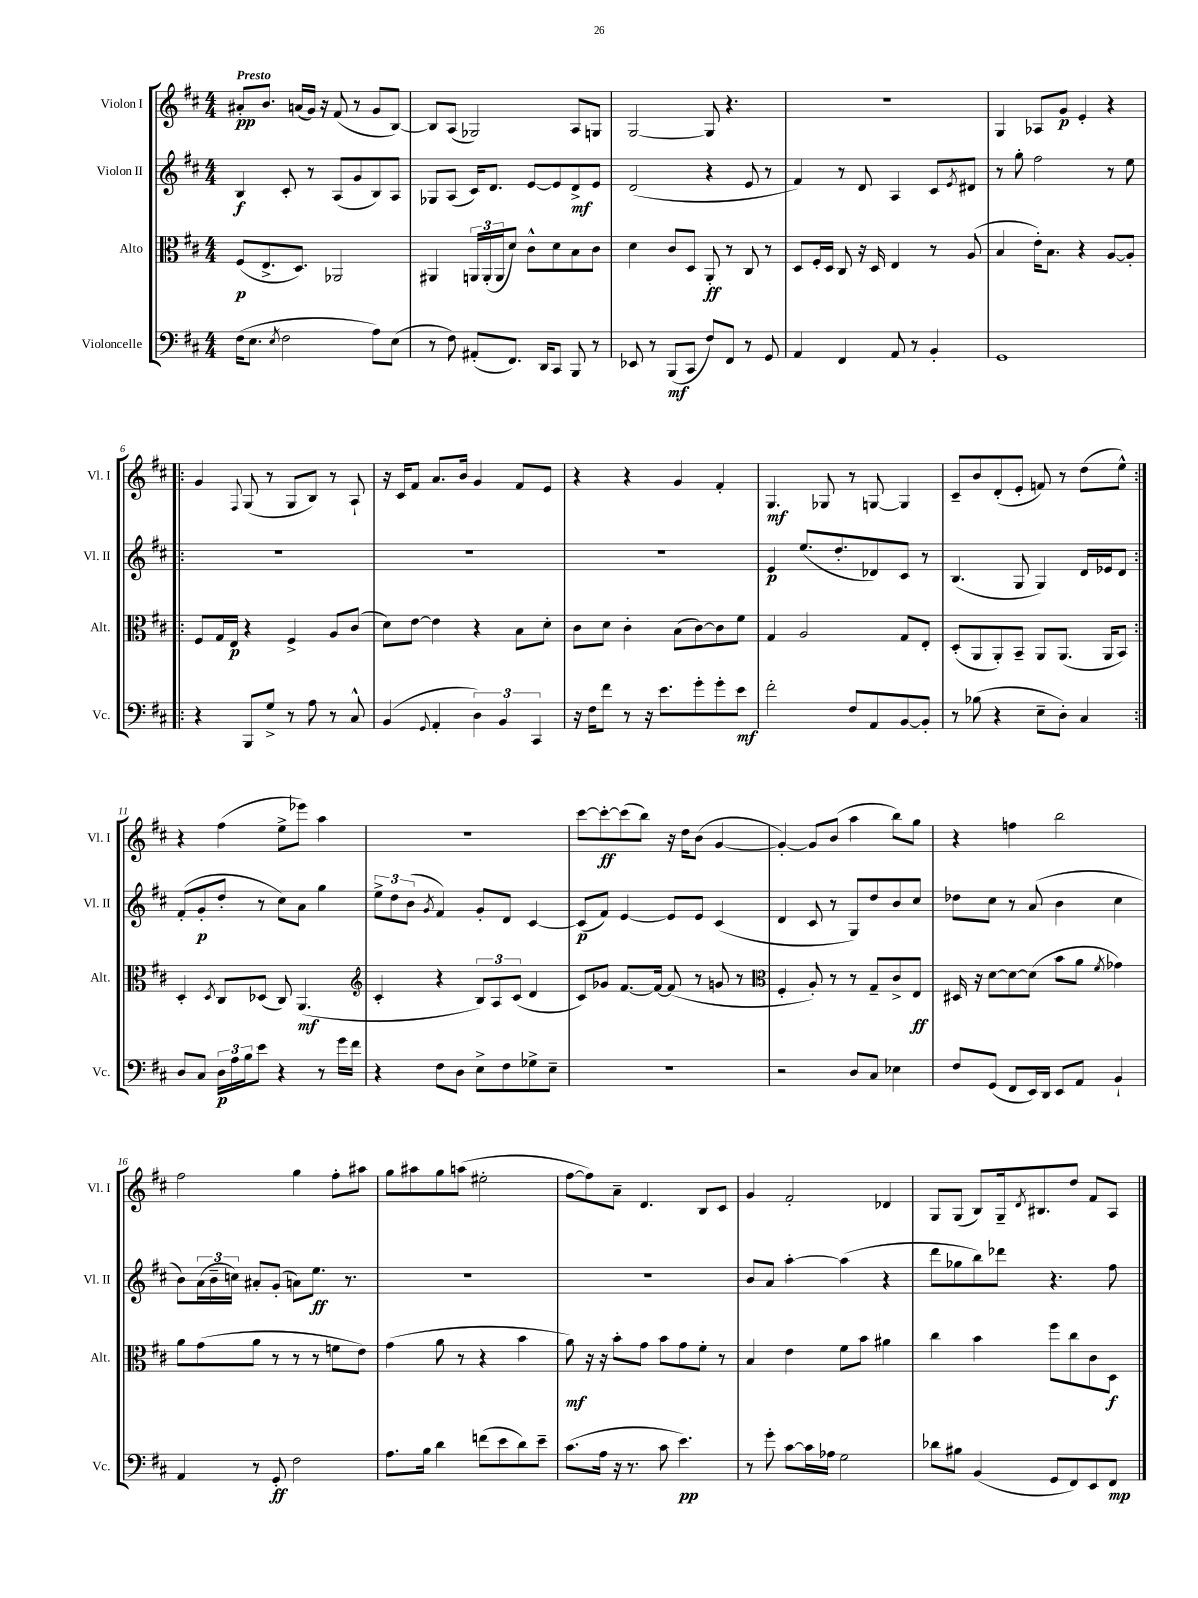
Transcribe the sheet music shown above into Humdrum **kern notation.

**kern	**kern	**kern	**kern
*staff4	*staff3	*staff2	*staff1
*clefF4	*clefC3	*clefG2	*clefG2
*k[f#c#]	*k[f#c#]	*k[f#c#]	*k[f#c#]
*M4/4	*M4/4	*M4/4	*M4/4
(16F#	(8F#	4B	8a#'
8.E	.	.	.
.	8.E^	.	8.b
8qE	.	.	.
2F#	.	8c#'	.
.	8.D)	.	(16a
.	.	8r	16g)
.	.	.	16r
.	2AA-	(8A	(8f#
.	.	8g	8r
8A)	.	8B)	8g
(8E	.	8A	[8B)
=	=	=	=
8r	4AA#	8G-	8B]
8F#)	.	(8A	(8A
(8AA#'	24AA	16c#)	2G-)
.	(24AA'	.	.
.	.	8.d	.
.	24AA	.	.
8.FF#)	8d)	.	.
.	8c#^^	[8e	.
16DD	.	.	.
8CC#	8d	8e]	.
8BBB	8B	8d^	8A
8r	8c#	8e	8G
=	=	=	=
8EE-	4d	(2d	[2G
8r	.	.	.
(8BBB	8c#	.	.
8CC#	8D	.	.
8F#)	8AA'	4r	8G]
8FF#	8r	.	4.r
8r	8C#	8e	.
8GG	8r	8r	.
=	=	=	=
4AA	8D	4f#)	1r
.	16F#'	.	.
.	16D	.	.
4FF#	8C#	8r	.
.	16r	8d	.
.	16D	.	.
8AA	4E	4A	.
8r	.	.	.
4BB'	8r	8c#	.
.	.	8qe	.
.	(8A	8d#	.
=	=	=	=
1GG	4B	8r	4G
.	.	8gg'	.
.	16e')	2ff#	8A-
.	8.B	.	.
.	.	.	8g
.	4r	.	4e'
.	[8A	8r	4r
.	8A']	8ee	.
=!|:	=!|:	=!|:	=!|:
4r	8F#	1r	4g
.	16G	.	.
.	16E	.	.
.	.	.	8qqF#
8BBB	4r	.	(8G
8G^	.	.	8r
8r	4F#^	.	8G
8A	.	.	8B)
8r	8A	.	8r
8C#^^	(8c#	.	8A`
=	=	=	=
(4BB	8d)	1r	16r
.	.	.	16c#
.	[8e	.	8f#
8qqGG	.	.	.
4AA'	4e]	.	8.a
.	.	.	16b
6D)	4r	.	4g
6BB	.	.	.
.	8B	.	8f#
6CC#	.	.	.
.	8d'	.	8e
=	=	=	=
16r	8c#	1r	4r
16F#	.	.	.
8f#	8d	.	.
8r	4c#'	.	4r
16r	.	.	.
8.e	.	.	.
.	(8B	.	4g
8g'	[8c#)	.	.
8g'	8c#]	.	4f#'
8e	8f#	.	.
=	=	=	=
2f#'	4G	4e	4.G
.	2A	(8.ee	.
.	.	.	8G-
.	.	8.dd'	.
8F#	.	.	8r
8AA	.	8d-)	[8G
[8BB	8G	8c#	4G]
8BB']	8E'	8r	.
=	=	=	=
8r	(8D'	(4.B	8c#~
(8B-	8AA	.	8b
4r	8AA')	.	(8d'
.	8BB~	8G	8e'
8E~	8AA	4G)	8f)
8D')	(8.AA	.	8r
4C#	.	16d	(8dd
.	16AA	16e-	.
.	8BB)	8d	8ee^^)
=:|!	=:|!	=:|!	=:|!
8D	4D'	(8f#'	4r
8C#	.	8g'	.
.	8qD	.	.
24D	8C#	8dd'	(4ff#
24A	.	.	.
24B	.	.	.
8e	(8D-	8r	.
4r	8C#)	8cc#)	8ee^
.	(4.AA	8a	8eee-)
8r	.	4gg	4aa
16g	.	.	.
16f#	.	.	.
=	=	=	=
*	*clefG2	*	*
4r	4c#'	12ee^	1r
.	.	12dd	.
.	.	(12b	.
.	.	8qg	.
8F#	4r	4f#)	.
8D	.	.	.
8E^	12B)	8g'	.
.	12A	.	.
8F#	.	8d	.
.	(12c#	.	.
8G-^	4d	[4c#	.
8E~	.	.	.
=	=	=	=
1r	8c#)	(8c#]	[8ccc#
.	8g-	8f#)	8ccc#'_
.	[8.f#	[4e	(8ccc#]
.	.	.	8bb)
.	16f#_	.	.
.	(8f#]	8e]	16r
.	.	.	16dd
.	8r	8e	(8b
.	8g	(4c#	[4g
.	8r	.	.
=	=	=	=
*	*clefC3	*	*
2r	4F#'	4d	4g'_)
.	8A')	8c#	8g]
.	8r	8r	(8b
8D	8r	8G)	4aa
8C#	8G~	8dd	.
4E-	8c#^	8b	8bb)
.	8E	8cc#	8gg
=	=	=	=
8F#	16D#	8dd-	4r
.	16r	.	.
(8GG	[8d	8cc#	.
8FF#	8d_	8r	4ff
16EE)	(8d]	(8a	.
16DD	.	.	.
8EE	8b	4b	2bb
8AA	8a	.	.
.	8qf#	.	.
4BB`	4g-)	4cc#	.
=	=	=	=
4AA	8a	8b)	2ff#
.	(8g	(24a	.
.	.	24b~	.
.	.	24cc)	.
8r	8a	8a#'	.
8GG'	8r	(8g'	.
2F#	8r	8a)	4gg
.	8r	8.ee	.
.	8f	.	8ff#'
.	.	8.r	.
.	8e)	.	8aa#
=	=	=	=
8.A	(4g	1r	8gg
.	.	.	8aa#
16B	.	.	.
4d	8a	.	8gg
.	8r	.	(8aa
(8f	4r	.	2ee#'
8e	.	.	.
8d)	4b	.	.
8e~	.	.	.
=	=	=	=
(8.c#	8a)	1r	[8ff#
.	16r	.	8ff#])
16A	16r	.	.
16r	8b'	.	8a~
8.r	.	.	.
.	8g	.	4.d
8c#	8b	.	.
4.e)	8g	.	.
.	8f#'	.	8B
.	8r	.	8c#
=	=	=	=
8r	4B	8b	4g
8g'	.	8a	.
[8c#	4e	[4aa'	2f#'
16c#]	.	.	.
16A-	.	.	.
2G	8f#	(4aa]	.
.	8b	.	.
.	4a#	4r	4d-
=	=	=	=
8d-	4cc#	8ddd	8G
8B#	.	8gg-	(8G
(4BB	4b	8bb)	8B)
.	.	8ddd-	16G~
.	.	.	8qd
.	.	.	8.B#
8GG	8ff#	4.r	.
8FF#)	8cc#	.	8dd
8EE	8c#	.	8f#
8FF#	8D	8ff#	8A
==	==	==	==
*-	*-	*-	*-
